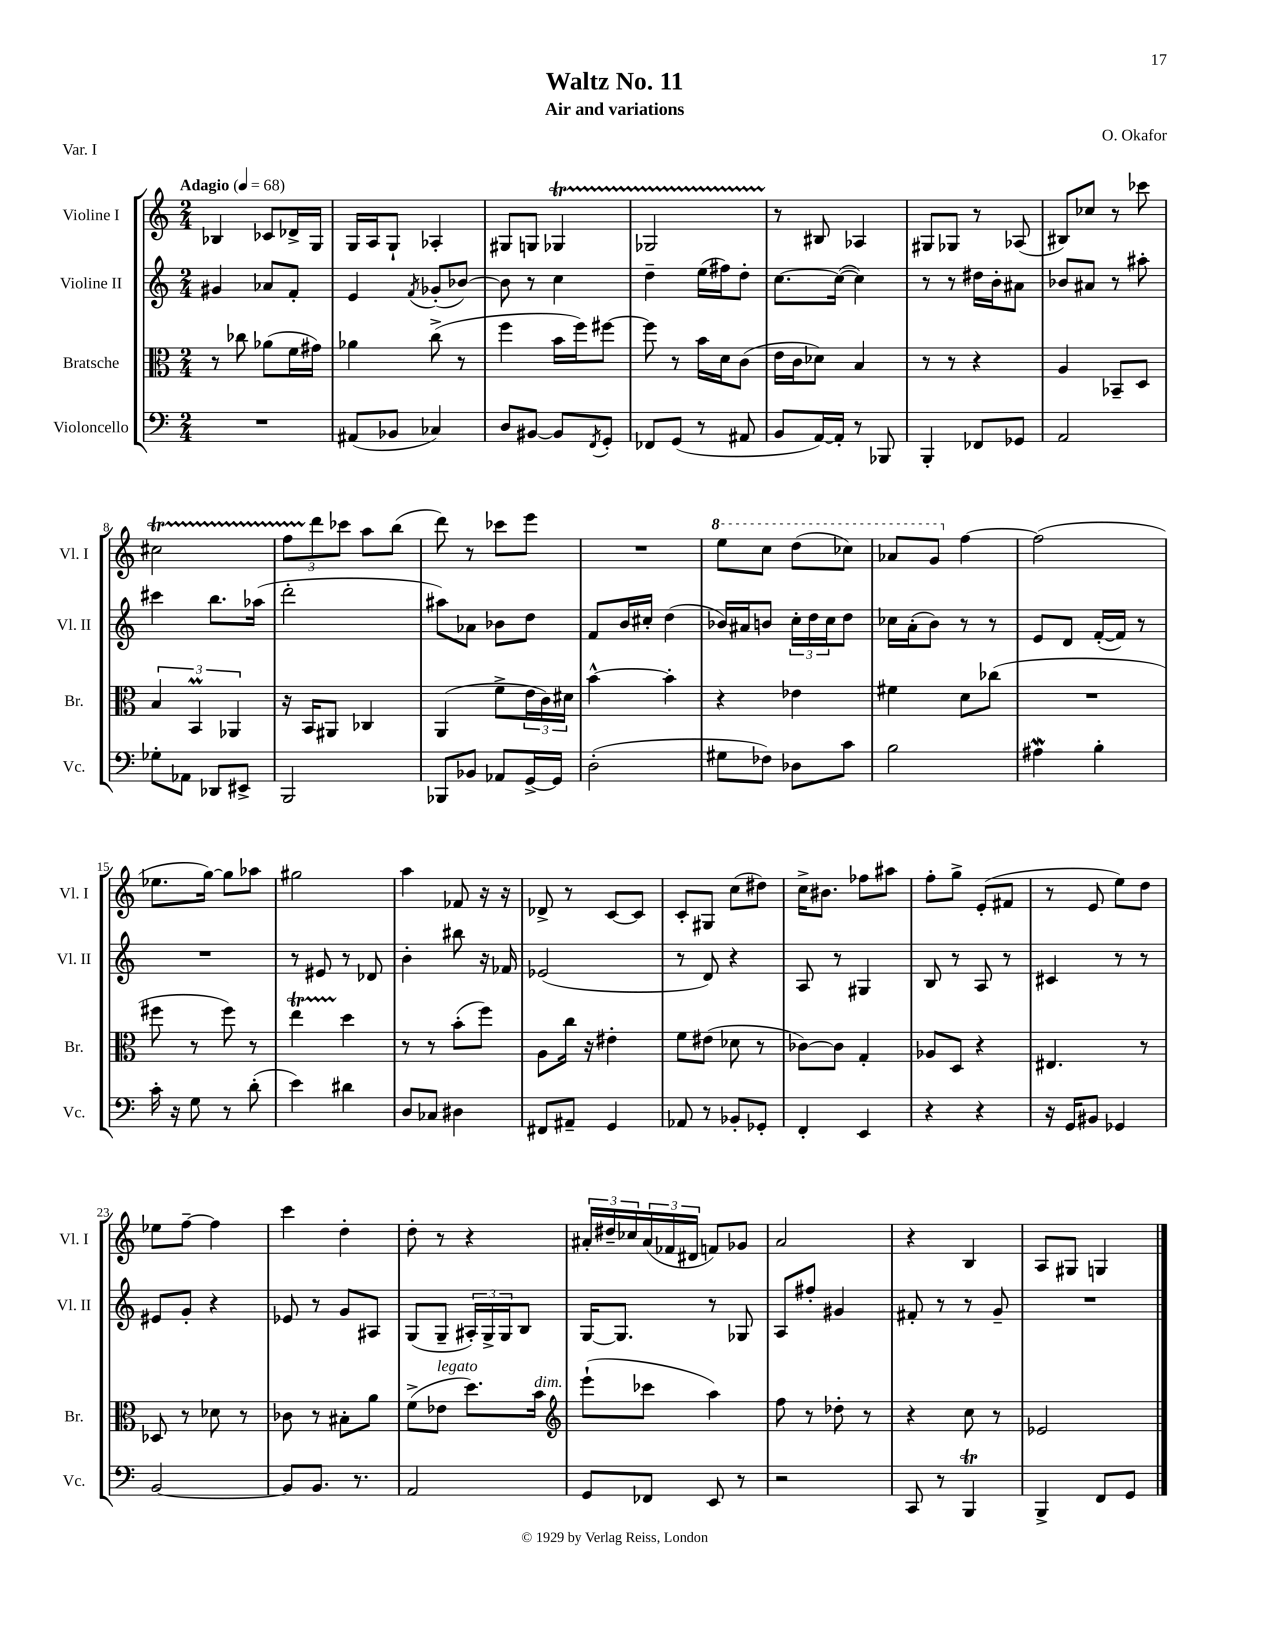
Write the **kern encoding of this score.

**kern	**kern	**kern	**kern
*staff4	*staff3	*staff2	*staff1
*clefF4	*clefC3	*clefG2	*clefG2
*k[]	*k[]	*k[]	*k[]
*M2/4	*M2/4	*M2/4	*M2/4
*MM68	*MM68	*MM68	*MM68
2r	8r	4g#	4B-
.	8cc-	.	.
.	(8a-	8a-	8c-
.	16f	8f'	16d-^
.	16g#)	.	16G
=	=	=	=
(8AA#	4a-	4e	16G
.	.	.	16A
8BB-	.	.	8G`
.	.	8qf	.
4C-)	(8cc^	(8g-'	4A-'
.	8r	[8b-)	.
=	=	=	=
8D	4ff	8b-]	8G#
[8BB#	.	8r	8G
8BB#]	16b	4cc	4G-
.	16ff)	.	.
8qFF	.	.	.
8GG'	[8ff#	.	.
=	=	=	=
8FF-	8ff#]	4dd~	2G-
(8GG	8r	.	.
8r	16b	(16ee	.
.	16d	16ff#)	.
8AA#	(8c	8dd'	.
=	=	=	=
8BB	16e	[8.cc	8r
.	16c	.	.
[16AA)	8d-)	.	8B#
16AA']	.	(16cc_	.
8r	4B	4cc])	4A-
8BBB-	.	.	.
=	=	=	=
4BBB'	8r	8r	8G#
.	8r	8r	8G-
8FF-	4r	16dd#	8r
.	.	16b'	.
8GG-	.	8a#	(8A-
=	=	=	=
2AA	4A	8b-	8B#)
.	.	8a#	8cc-
.	8BB-~	8r	8r
.	8D	8aa#'	8ccc-
=	=	=	=
8G-'	6B	4ccc#	2cc#
8AA-	.	.	.
.	6BB	.	.
8DD-	.	8.bb	.
.	6AA-	.	.
8EE#^	.	.	.
.	.	(16aa-	.
=	=	=	=
2BBB	16r	2ddd'	12ff
.	16BB	.	.
.	.	.	12ddd
.	8AA#	.	.
.	.	.	12ccc-
.	4C-	.	8aa
.	.	.	(8bb
=	=	=	=
8BBB-	(4AA	8aa#)	8ddd)
8BB-	.	8a-	8r
8AA-	8f^	8b-	8ccc-
[16GG^	24e	8dd	8eee
.	24c)	.	.
16GG]	.	.	.
.	24d#	.	.
=	=	=	=
(2D'	[4b^^	8f	2r
.	.	16b	.
.	.	16cc#'	.
.	4b']	(4dd	.
=	=	=	=
8G#	4r	16b-)	8eee
.	.	16a#	.
8F-)	.	8b	8ccc
8D-	4e-	24cc'	(8ddd
.	.	24dd	.
.	.	24cc	.
8c	.	8dd	8ccc-)
=	=	=	=
2B	4f#	16cc-	8aa-
.	.	(16a'	.
.	.	8b)	8gg
.	8d	8r	[4ff
.	(8cc-	8r	.
=	=	=	=
4A#	2r	8e	(2ff]
.	.	8d	.
4B'	.	([16f'	.
.	.	16f])	.
.	.	8r	.
=	=	=	=
16c'	8ff#	2r	8.ee-
16r	.	.	.
8G	8r	.	.
.	.	.	[16gg)
8r	8ff#)	.	8gg]
(8d'	8r	.	8aa-
=	=	=	=
4e)	4ee	8r	2gg#
.	.	8e#	.
4d#	4dd	8r	.
.	.	8d-	.
=	=	=	=
8D	8r	4b'	4aa
8C-	8r	.	.
4D#	(8b'	8bb#	8f-
.	8ff)	16r	16r
.	.	16f-	16r
=	=	=	=
8FF#	8A	(2e-	8d-^
8AA#~	16cc	.	8r
.	16r	.	.
4GG	4e#'	.	[8c
.	.	.	8c]
=	=	=	=
8AA-	8f	8r	8c'
8r	(8e#	8d)	8G#
8BB-'	8d-	4r	(8cc
8GG-'	8r	.	8dd#)
=	=	=	=
4FF'	[8c-)	8A	16cc^
.	.	.	8.b#
.	8c-]	8r	.
4EE	4G'	4G#	8ff-
.	.	.	8aa#
=	=	=	=
4r	8A-	8B	8ff'
.	8D	8r	8gg^
4r	4r	8A	(8e'
.	.	8r	8f#
=	=	=	=
16r	4.E#	4c#	8r
16GG	.	.	.
8BB#	.	.	8e
4GG-	.	8r	8ee)
.	8r	8r	8dd
=	=	=	=
[2BB	8D-	8e#	8ee-
.	8r	8g'	[8ff~
.	8d-	4r	4ff]
.	8r	.	.
=	=	=	=
8BB]	8c-	8e-	4ccc
8.BB	8r	8r	.
.	8B#'	8g	4dd'
8.r	.	.	.
.	8a	8A#	.
=	=	=	=
2AA	(8f^	(8G	8dd'
.	8e-	8G~	8r
.	8.dd)	24A#')	4r
.	.	24G^	.
.	.	24G	.
.	.	8B	.
.	16b	.	.
=	=	=	=
*	*clefG2	*	*
8GG	(8eee`	[16G	24a#'
.	.	.	24dd#~
.	.	8.G]	.
.	.	.	24cc-
8FF-	8ccc-	.	(24a#
.	.	.	24f-
.	.	.	24d#
8EE	4aa)	8r	8f)
8r	.	8G-	8g-
=	=	=	=
2r	8ff	8A	2a
.	8r	8ff#'	.
.	8dd-'	4g#	.
.	8r	.	.
=	=	=	=
8CC	4r	8f#'	4r
8r	.	8r	.
4BBB	8cc	8r	4B
.	8r	8g~	.
=	=	=	=
4BBB^	2e-	2r	8A
.	.	.	8G#
8FF	.	.	4G
8GG	.	.	.
==	==	==	==
*-	*-	*-	*-
